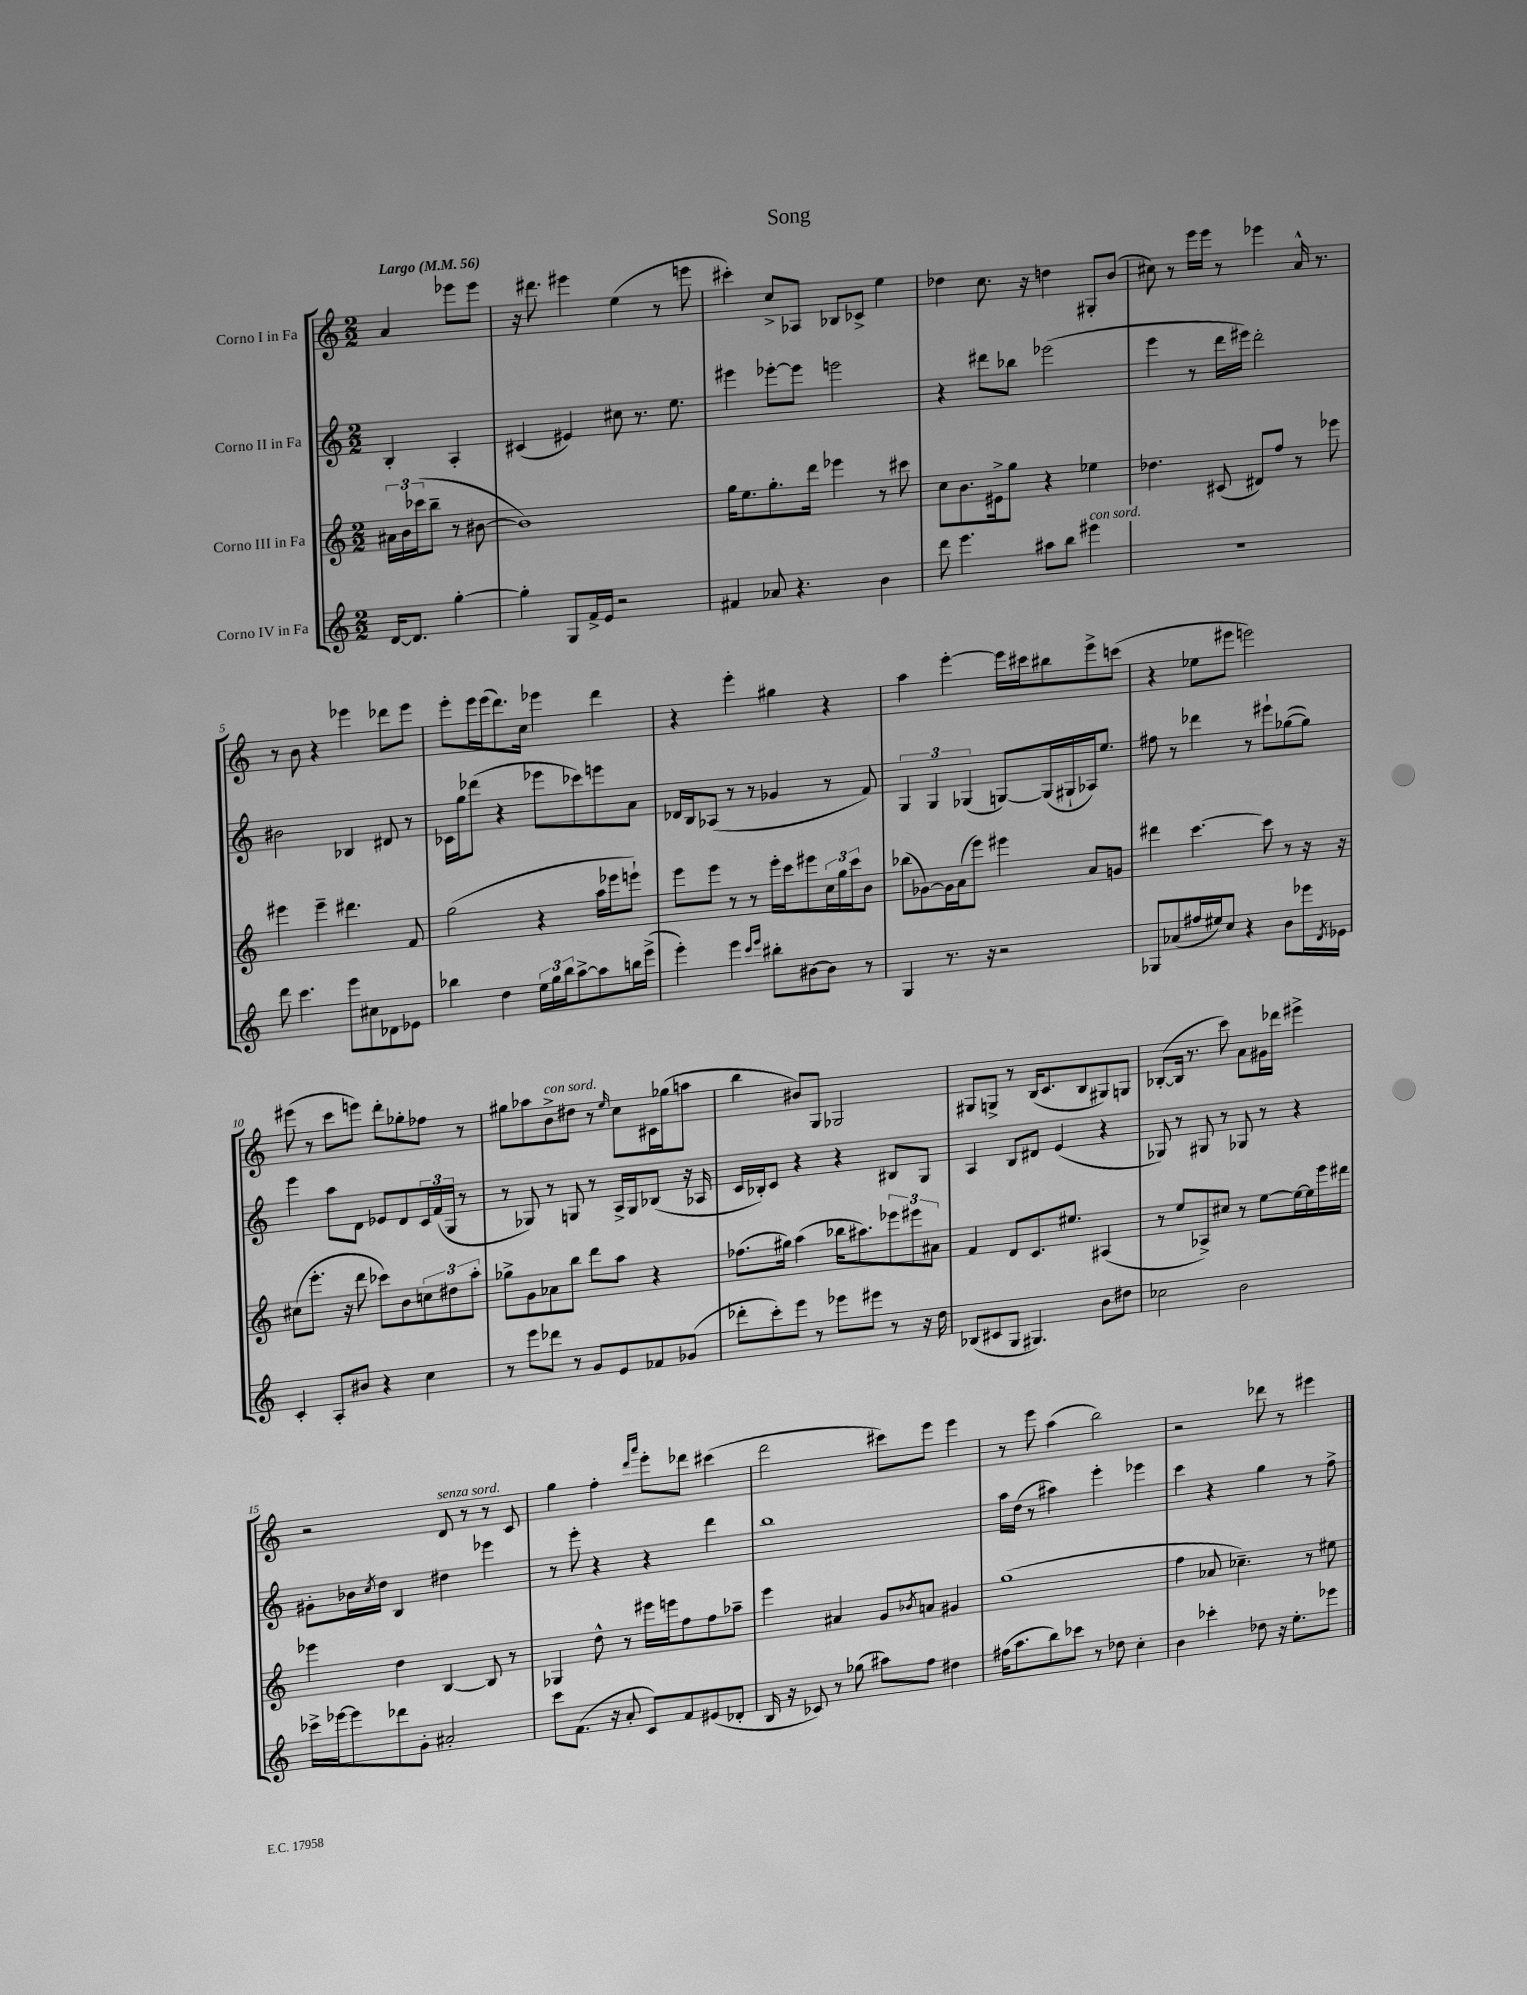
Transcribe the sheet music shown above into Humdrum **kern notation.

**kern	**kern	**kern	**kern
*staff4	*staff3	*staff2	*staff1
*clefG2	*clefG2	*clefG2	*clefG2
*k[]	*k[]	*k[]	*k[]
*M2/2	*M2/2	*M2/2	*M2/2
*MM56	*MM56	*MM56	*MM56
[16d	24a#	4B'	4a
.	24b	.	.
8.d]	.	.	.
.	(24ccc-	.	.
.	8bb~	.	.
[4gg'	8r	4A'	8eee-
.	[8b#	.	8eee-
=	=	=	=
4gg']	1b#])	(4c#	16r
.	.	.	8.ddd#
8G	.	4e#)	4eee#
16f^	.	.	.
16e	.	.	.
2r	.	8cc#	(4ee
.	.	8.r	.
.	.	.	8r
.	.	8.ee	.
.	.	.	8eee
=	=	=	=
4f#	16gg	4eee#	4ccc#')
.	8.ee	.	.
8a-	8.gg'	[8eee-'	8cc^
4.r	.	8eee-]	8A-
.	16ddd	.	.
.	4eee-	2eee	8B-
.	.	.	8c-^
4b	8r	.	4ee
.	8ccc#	.	.
=	=	=	=
8ddd	8cc	4r	4dd-
4.eee	8.b	.	.
.	.	8ddd#	8.cc
.	16e#^	.	.
.	8gg	8bb-	.
.	.	.	16r
8aa#	4r	(2eee-	4dd
8bb	.	.	.
4eee#	4ee-	.	8G#'
.	.	.	(8b
=	=	=	=
1r	4.dd-	4eee	8cc#)
.	.	.	8r
.	.	8r	16eee
.	.	.	16eee
.	(8c#	16ddd	8r
.	.	16eee#)	.
.	8d#)	2ddd'	4eee-
.	8ff	.	.
.	8r	.	16a^^
.	.	.	8.r
.	8eee-	.	.
=	=	=	=
8ddd	4eee#	2b#	8r
4.ccc	.	.	8b
.	4eee#~	.	4r
8eee	4.ddd#	4B-	4eee-
8cc#	.	.	.
8d-	.	8d#	8ddd-
8e-	8f	8r	8eee-
=	=	=	=
4bb-	(2gg	16c-	8eee'
.	.	16gg	.
.	.	(8ddd-	16eee
.	.	.	(16eee
4dd	.	4r	8.ddd)
.	.	.	16cc
24ee	4r	8eee-	4eee-
24gg	.	.	.
24bb-	.	.	.
[8aa^	.	8ccc-)	.
8aa]	16aa	8eee	4ddd
.	16eee-	.	.
16bb	8eee`)	8a	.
(16eee^	.	.	.
=	=	=	=
4eee')	8eee	16d-	4r
.	.	16B	.
.	8eee	(8A-	.
4eee	8r	8r	4eee'
.	8r	8r	.
16qqccc	.	.	.
16qqeee	.	.	.
8bb#'	16eee'	4g-	4gg#
.	16ccc	.	.
[8b#	8eee#	.	.
8b#]	24cc	8r	4r
.	24gg	.	.
.	24ccc	.	.
8r	8b	8f)	.
=	=	=	=
4G	(8bb-	6G	4aa
.	[8g-)	.	.
.	.	6G	.
8.r	16g-]	.	[4eee'
.	(16a	.	.
.	.	(6G-	.
.	8eee)	.	.
16r	.	.	.
2r	4eee#	[8G)	16eee]
.	.	.	16ccc#
.	.	(16G]	8bb#
.	.	16G#`	.
.	8a	16A-)	8eee^
.	.	8.ee	.
.	8g	.	(8ccc
=	=	=	=
8G-	4ddd#	8ff#	4r
(8a-	.	8r	.
16ff#	[4.ccc	4ddd-	8ee-
16ee#)	.	.	.
8cc	.	.	8eee#
4r	.	8r	2eee)
.	8ccc]	8eee#`	.
8b	8r	([8gg-	.
16eee-	16r	8gg-])	.
8qd	.	.	.
16e-	16r	.	.
=	=	=	=
4c'	(8cc#	4eee	(8eee#
.	8.eee'	.	8r
8A'	.	8aa	8ccc
.	16r	.	.
8b#	8ddd	8d	8eee)
4r	8ccc-)	8e-	8ddd'
.	8b	8d	8gg-'
4cc	12cc	24c	8ff-
.	.	(24f	.
.	12dd#	24G	.
.	.	8r	8r
.	12aa'	.	.
=	=	=	=
8r	8gg-^	8r	8gg#
8eee	8g	8G-)	8aa-
8ddd-	8a-	8r	8b^
8r	8bb	8G	8dd#
8g	8ddd	8r	8r
.	.	.	16qqee
8e	8aa	16A^	8cc
.	.	16G	.
8f-	4r	(8B-	16c#
.	.	.	(16gg-
(8g-	.	16r	8aa
.	.	16A-	.
=	=	=	=
8ddd-'	(8.ff-	16c	4bb
.	.	16B-')	.
8ccc')	.	8c	.
.	16gg#)	.	.
8eee	(4aa	4r	8b#)
8r	.	.	8G
8eee-	16bb-	4r	2G-
.	8.aa#)	.	.
8eee#	.	.	.
8r	12eee-	8B#	.
.	12eee#	.	.
16r	.	8G	.
.	12a#	.	.
16dd	.	.	.
=	=	=	=
(8B-	4f	4A	8G#
8c#	.	.	8G^
8G	8d	8B	8r
4.G#)	8.c	8d#	(16B
.	.	.	8.c
.	.	(4e	.
.	8.ee#	.	.
.	.	.	8B
8b	(4A#	4r	8G#)
8dd#	.	.	8G
=	=	=	=
2cc-	8r	8G-)	([8B-'
.	8ee	8r	16B-]
.	.	.	8.r
.	8A-^)	8G#	.
.	8cc#	8r	8ccc)
2b	8r	8G-	8a
.	[8ee	8r	16g#
.	.	.	16ddd-
.	16ee_	4r	4eee#^
.	16ee]	.	.
.	16eee	.	.
.	16ddd#	.	.
=	=	=	=
16ccc-^	4eee-	8g#'	2r
[16eee-	.	.	.
8eee-]	.	16b-	.
.	.	8qcc	.
.	.	16dd	.
8ddd-	4dd	4B	.
8g'	.	.	.
2a#'	[4B	4dd#	8d
.	.	.	8r
.	8B]	4eee-	8r
.	8r	.	8c
=	=	=	=
8ccc	4G-	8r	4gg
(8.f	.	8eee'	.
.	8dd^^	4r	4ff'
16r	.	.	.
8a'	8r	.	.
.	.	.	16qqddd
.	.	.	16qqaaa
8c)	16eee#	4r	8eee'
.	16eee	.	.
8f	8ff	.	8ddd-
(8e#	8ff	4ddd	(4ccc#
8d-'	8aa-~	.	.
=	=	=	=
16B	4eee	1bb	2ddd
16r	.	.	.
8c-)	.	.	.
8r	4a#	.	.
(8gg-	.	.	.
8aa#)	8g	.	8ccc#)
.	8qb-	.	.
8ff	8a	.	8eee
4dd#	4g#	.	4eee
=	=	=	=
(16ff#	(1gg	16aa	8r
8.aa	.	(16dd	.
.	.	8r	8eee
8bb)	.	4aa#)	(4aa
8ccc-	.	.	.
8r	.	4eee'	2bb)
8dd-	.	.	.
4cc'	.	4eee-	.
=	=	=	=
4b	4ff	4ccc	2r
4ccc-'	8a-	4r	.
.	4.cc-~)	.	.
8dd-	.	4gg	8ddd-
16r	.	.	8r
8.ee'	.	.	.
.	8r	8r	4eee#
8eee-	8ee#	8ff^	.
==	==	==	==
*-	*-	*-	*-
